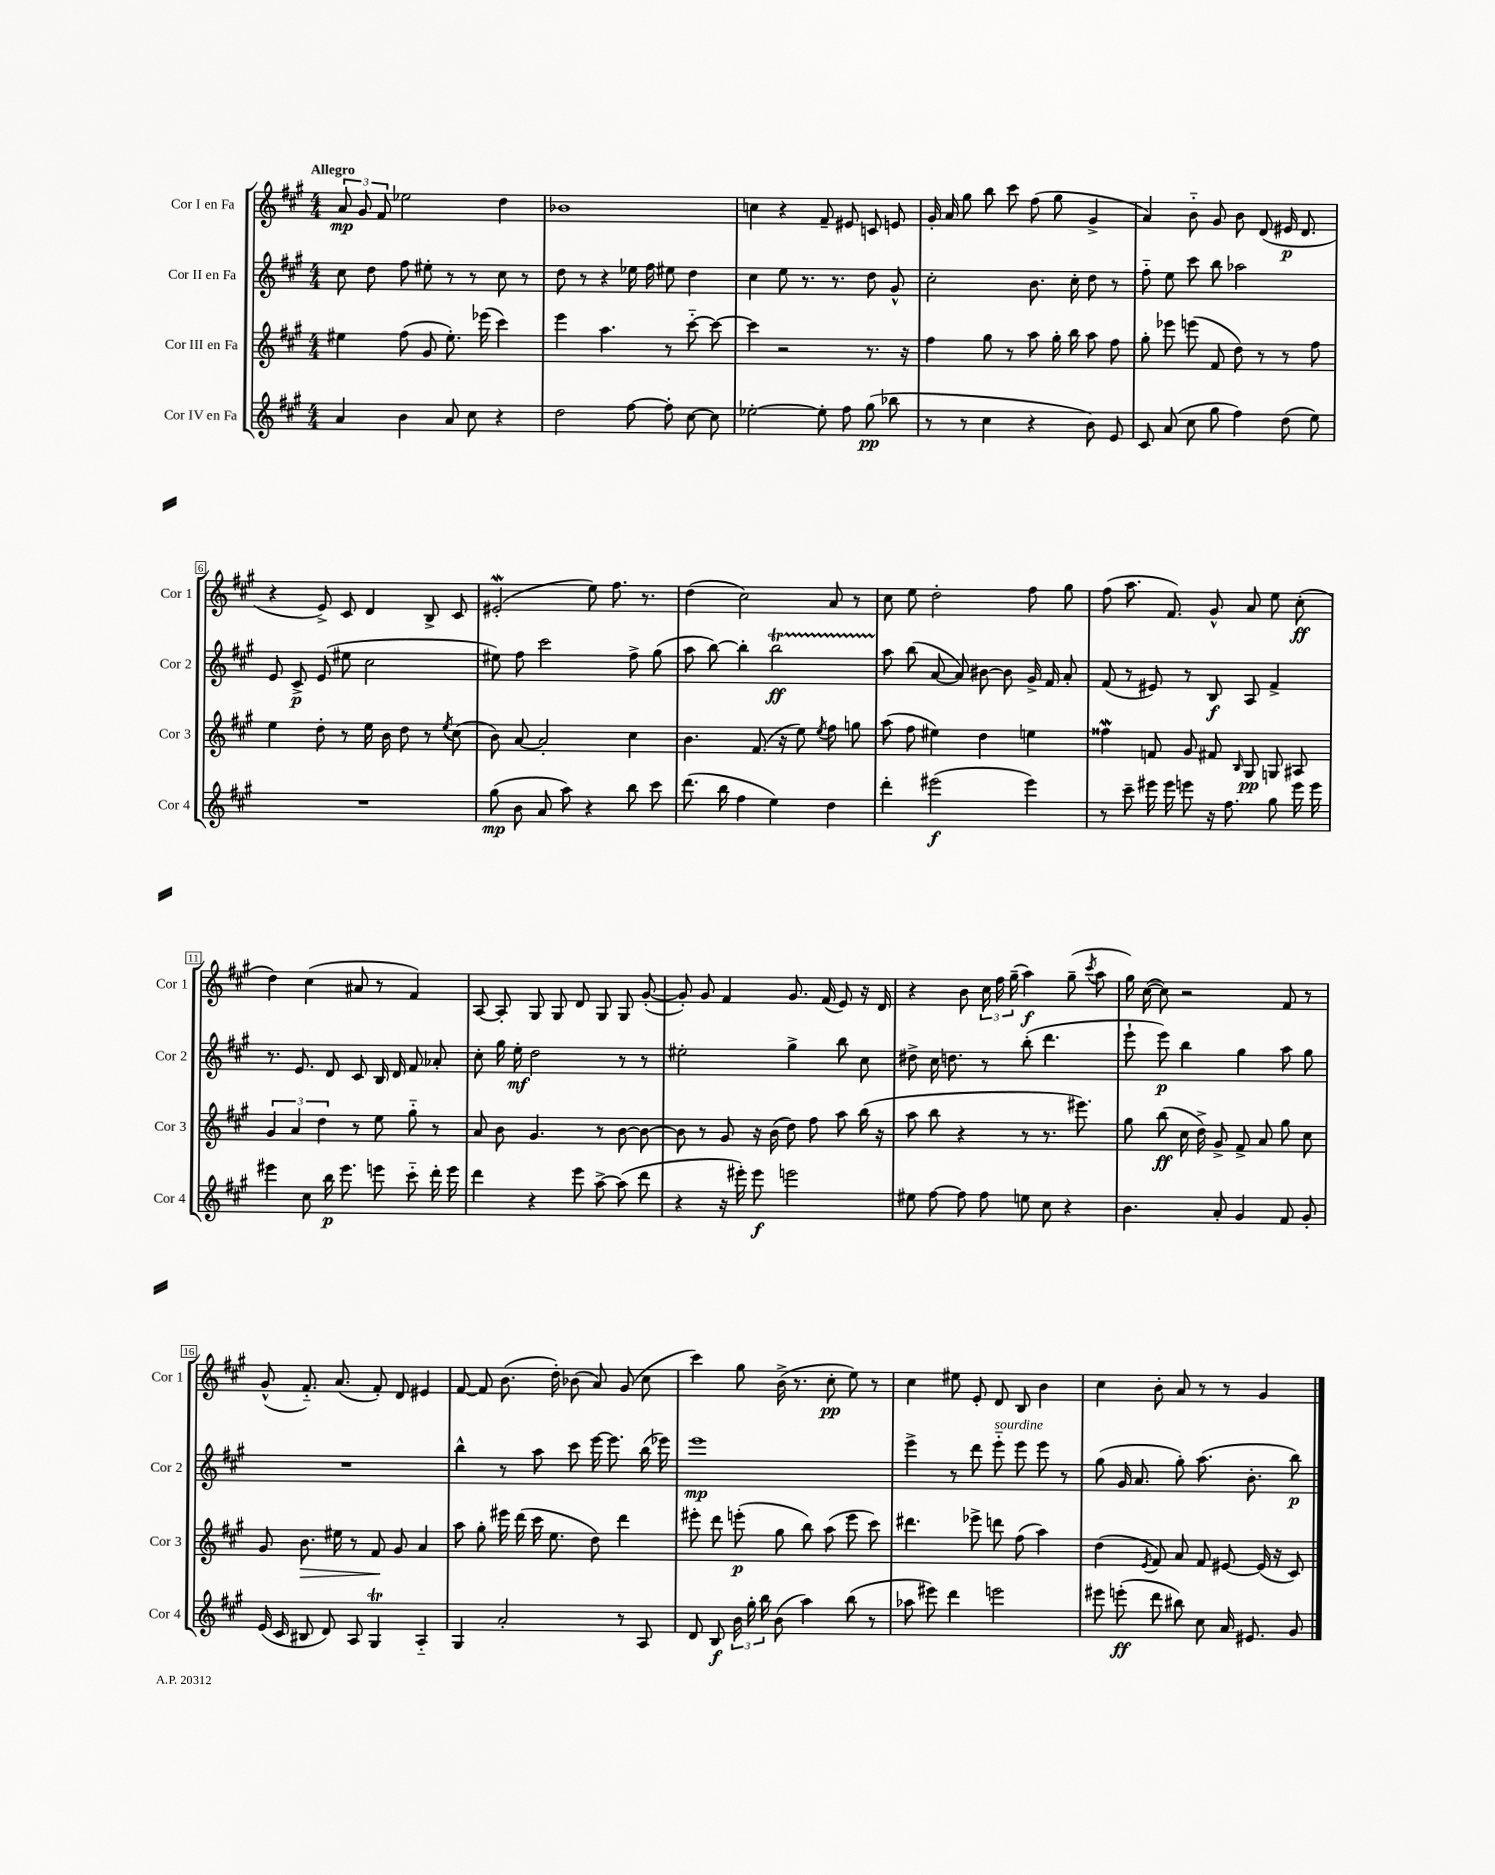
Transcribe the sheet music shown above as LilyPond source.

<<
\new StaffGroup <<
\new Staff = "s0" \with { instrumentName = "Cor I en Fa" shortInstrumentName = "Cor 1" } {
    \clef treble \key a \major \numericTimeSignature \time 4/4 \tempo "Allegro"
    \autoBeamOff \tuplet 3/2 { a'8\mp gis'8 fis'8 } ees''2 d''4 |
    bes'1 |
    c''4 r4 fis'8-- eis'8 c'8 e'8 |
    gis'16-. a'16 gis''8 b''8 cis'''8 fis''8( gis''8 gis'4-> |
    a'4) b'8-_ gis'8 b'8 d'8( eis'16\p d'8. |
    r4 e'8->) cis'8 d'4 b8-> cis'8 |
    eis'2-.\mordent( e''8) fis''8. r8. |
    d''4( cis''2) a'8 r8 |
    cis''8 e''8 d''2-. fis''8 gis''8 |
    fis''8( a''8. fis'8.) gis'8-^ a'8 e''8 cis''8-.\ff( |
    d''4) cis''4( ais'8 r8 fis'4) |
    a8~ a8-. gis8 gis8 d'8 gis8 gis8 gis'8~-.( |
    gis'8-.) gis'8 fis'4 gis'8. fis'16( e'8) r16 d'16 |
    r4 b'8 \tuplet 3/2 { cis''16 fis''16 gis''16--( } a''4\f) gis''8--( \acciaccatura { cis'''8 } a''8 |
    gis''16) cis''16~( cis''8) r2 fis'8 r8 |
    gis'8-^( fis'8.-_) a'8.( fis'8-.) d'8 eis'4 |
    fis'8~ fis'8 b'8.( d''16-.) bes'8( a'8) gis'8( cis''8 |
    cis'''4) gis''8 b'16->( r8. cis''8-.\pp e''8) r8 |
    cis''4 eis''8 e'8-. d'8 b8 b'4 |
    cis''4 b'8-. a'8 r8 r8 gis'4 \bar "|." |
}
\new Staff = "s1" \with { instrumentName = "Cor II en Fa" shortInstrumentName = "Cor 2" } {
    \clef treble \key a \major \numericTimeSignature \time 4/4
    \autoBeamOff cis''8 d''8 fis''8 eis''8-. r8 r8 cis''8 r8 |
    d''8 r8 r4 ees''16 fis''16 eis''8 d''4 |
    cis''4 e''8 r8. r8. d''8 gis'8-^ |
    cis''2-. b'8. cis''16-. d''8 r8 |
    fis''8-_ e''8 cis'''8 b''8 aes''2 |
    e'8 cis'8->\p e'8( eis''8 cis''2 |
    eis''8) fis''8 cis'''2 fis''8-> gis''8( |
    a''8 b''8~) b''4-. b''2\startTrillSpan\ff |
    a''8\stopTrillSpan b''8( a'8~ a'8) bis'8~ bis'8 gis'16-> fis'16 a'8-. |
    fis'8( r8 eis'8) r8 b8\f a8 fis'4-> |
    r8. e'8. d'8 cis'8 b16 d'16 fis'8 aes'8-. |
    cis''8-. gis''16 e''16-.\mf d''2 r8 r8 |
    eis''2-. gis''4-> b''8 cis''8 |
    dis''8-> cis''16 d''8. r8 b''8-.( d'''4. |
    e'''8-! e'''8\p) b''4 gis''4 a''8 gis''8 |
    R1 |
    b''4-^ r8 a''8 cis'''8 e'''16~ e'''8. b''16( ees'''16) |
    e'''1\mp |
    e'''4-> r8 d'''8 e'''8-_^\markup { \italic "sourdine" } e'''8 e'''8 r8 |
    gis''8( gis'16 a'8. gis''8-.) a''8.( b'8.-. b''8\p) \bar "|." |
}
\new Staff = "s2" \with { instrumentName = "Cor III en Fa" shortInstrumentName = "Cor 3" } {
    \clef treble \key a \major \numericTimeSignature \time 4/4
    \autoBeamOff eis''4 fis''8( gis'8 eis''8.-.) ees'''16( cis'''4) |
    e'''4 a''4. r8 cis'''8~-_ cis'''8~ |
    cis'''4 r2 r8. r16 |
    fis''4 gis''8 r8 a''8 gis''16-. b''16 a''8 fis''8 |
    gis''8-. ees'''8 e'''8( fis'8 d''8) r8 r8 fis''8 |
    e''4 d''8-. r8 e''16 b'16 d''8 r8 \acciaccatura { e''8 } cis''8( |
    b'8) a'8~ a'2-. cis''4 |
    b'4. fis'8.( r16 e''8) \acciaccatura { e''8 } fis''8 g''8 |
    a''8( fis''8 eis''4) d''4 e''4 |
    fisis''4\mordent f'8 gis'8 fis'8 \grace { b16 } gis8\pp g8 ais8 |
    \tuplet 3/2 { gis'4 a'4 d''4 } r8 e''8 gis''8-_ r8 |
    a'8 b'8 gis'4. r8 b'8~ b'8~ |
    b'8 r8 gis'8 r16 b'16( d''8) fis''8 a''8 b''16( r16 |
    a''8 b''8 r4 r8 r8. eis'''8.) |
    gis''8 b''8\ff( cis''16 d''16->) gis'8-> fis'8-> a'8 gis''8 cis''8 |
    gis'8 b'8.\> eis''16 r8 fis'8\! gis'8 a'4 |
    a''8 gis''8-. eis'''16 d'''16( cis'''16 e''8. d''8) d'''4 |
    eis'''8-. d'''8 e'''8-.\p( gis''8 b''8) a''8( e'''8 cis'''8) |
    dis'''4. ees'''8-> d'''8 fis''8( a''4) |
    d''4( \acciaccatura { e'8 } fis'8) a'8 fis'8 eis'8~ eis'16( r16 cis'8) \bar "|." |
}
\new Staff = "s3" \with { instrumentName = "Cor IV en Fa" shortInstrumentName = "Cor 4" } {
    \clef treble \key a \major \numericTimeSignature \time 4/4
    \autoBeamOff a'4 b'4 a'8 cis''8 r4 |
    d''2 fis''8~ fis''8-. cis''8~ cis''8 |
    ees''2~-. ees''8-. fis''8 gis''8\pp( bes''8 |
    r8 r8 cis''4 r4 b'8) e'8 |
    cis'8 a'8( cis''8 gis''8 fis''4) d''8( e''8) |
    R1 |
    gis''8\mp( b'8 a'8 a''8) r4 b''8 cis'''8 |
    d'''8.( b''16 fis''4 e''4) d''4 |
    d'''4-. eis'''2\f( eis'''4) |
    r8 cis'''8-- eis'''16 eis'''16 e'''8 r16 fis''8. gis''8 e'''16 e'''16 |
    eis'''4 cis''8 b''16\p eis'''8. e'''8 cis'''8-_ d'''16-. e'''16 |
    d'''4 r4 e'''8 a''8~-> a''8( d'''8 |
    r4 r16 eis'''16-.) eis'''8\f e'''2 |
    eis''8 fis''8~ fis''8 fis''8 e''8 cis''8 r4 |
    b'4. a'8-. gis'4 fis'8 gis'8-. |
    e'16( cis'16 bis8 d'8) a8 gis4\trill a4-_ |
    gis4 a'2-. r8 a8 |
    d'8 b8\f \tuplet 3/2 { b'16 gis''16-. b''16 } b'8( a''4) b''8( r8 |
    aes''8 eis'''8) d'''4 e'''2 |
    eis'''8 e'''8-.\ff( d'''8 bis''8) cis''8 a'16 eis'8. gis'8 \bar "|." |
}
>>
>>
\layout { \context { \Score \override BarNumber.stencil = #(make-stencil-boxer 0.1 0.3 ly:text-interface::print) } }
